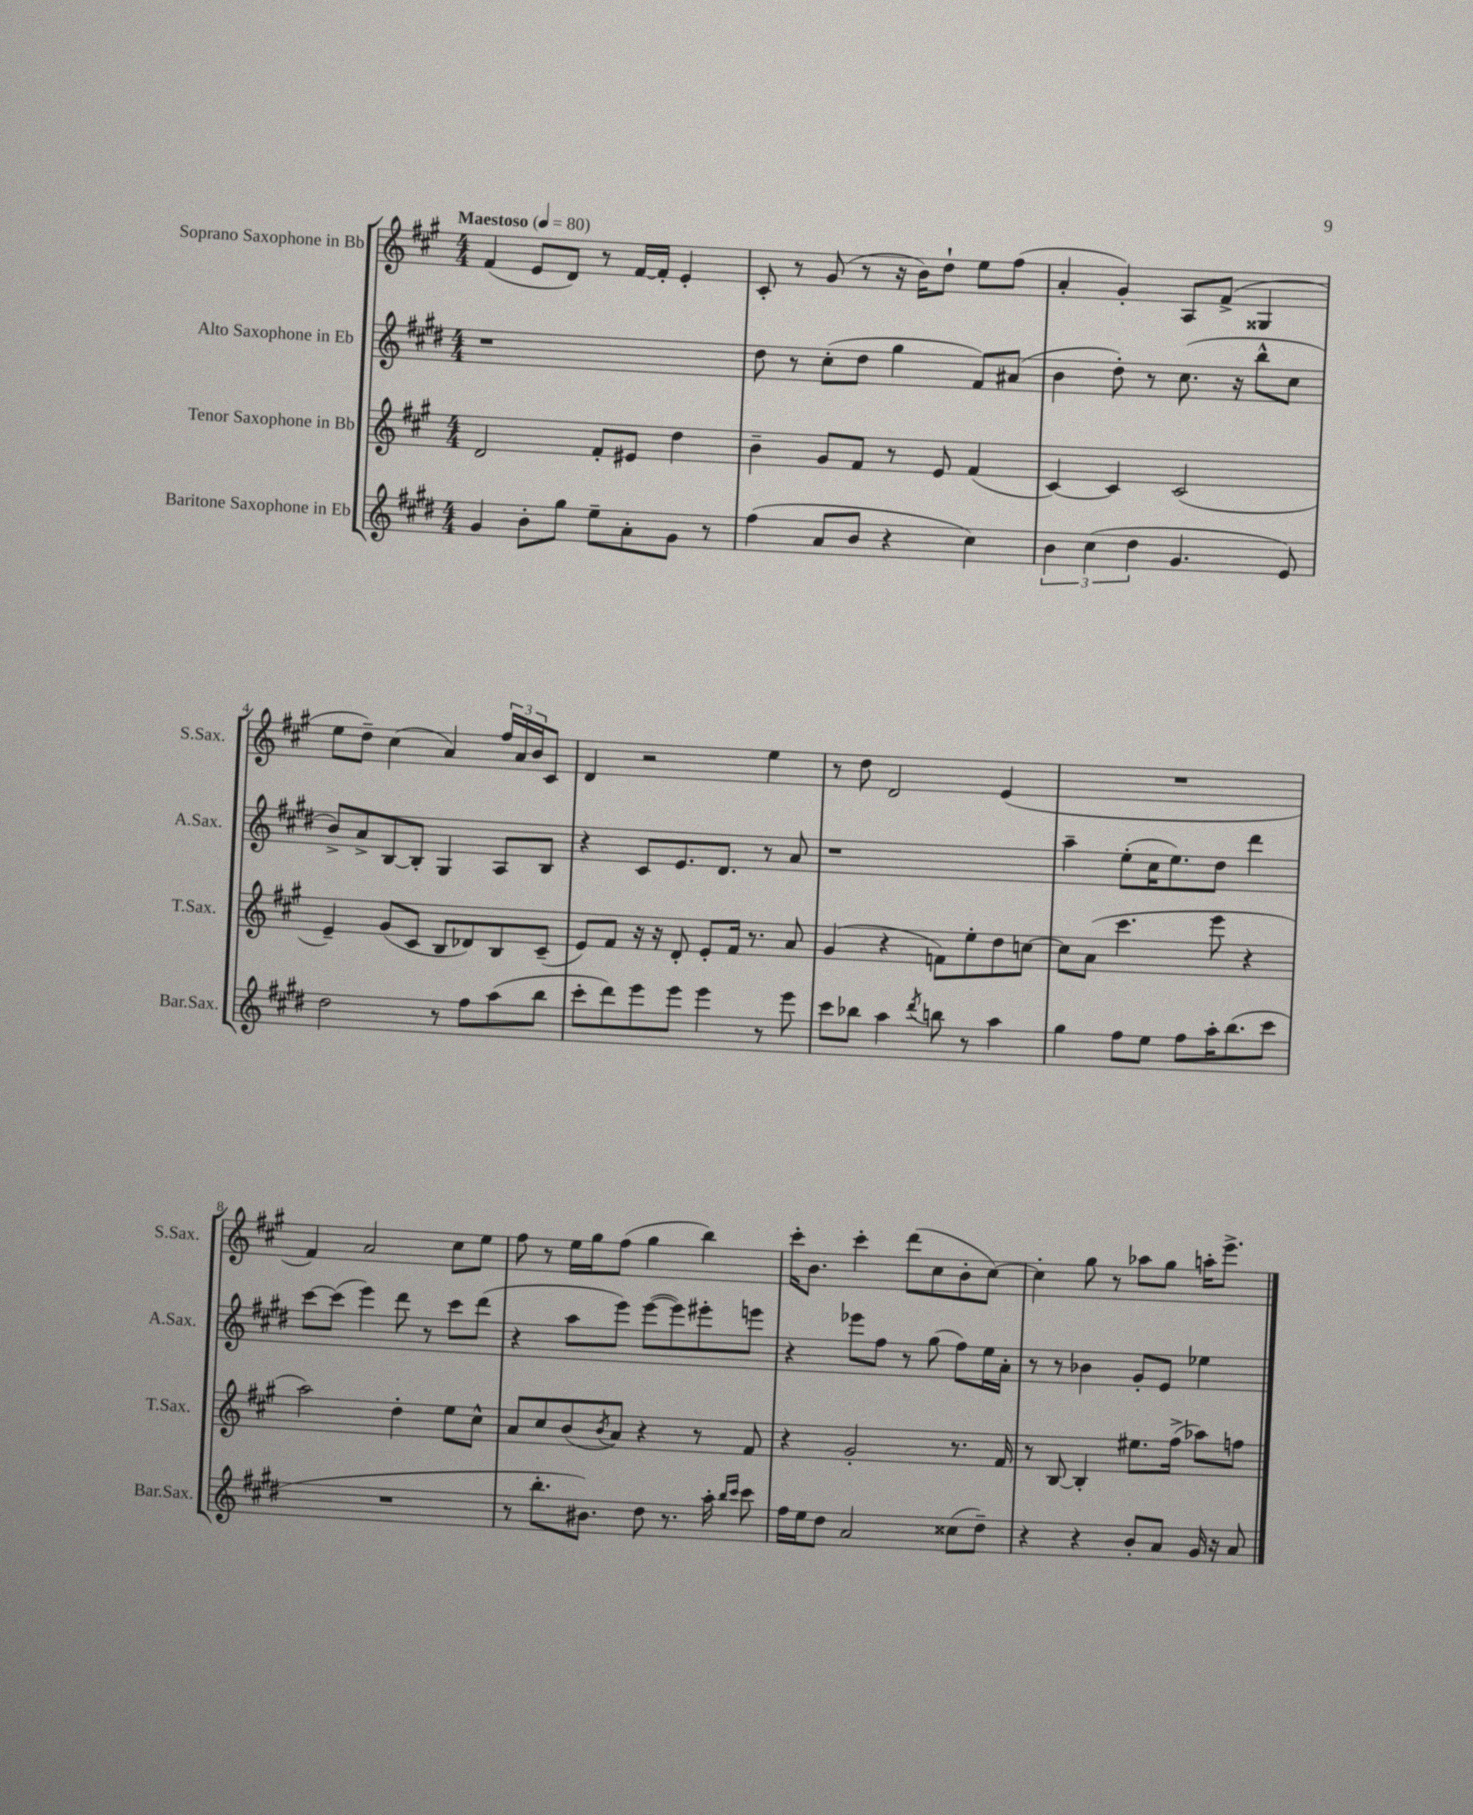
<<
\new StaffGroup <<
\new Staff = "s0" \with { instrumentName = "Soprano Saxophone in Bb" shortInstrumentName = "S.Sax." } {
    \clef treble \key a \major \numericTimeSignature \time 4/4 \tempo "Maestoso" 4 = 80
    fis'4( e'8 d'8) r8 fis'16~ fis'16-. e'4-. |
    cis'8-. r8 gis'8( r8 r16 b'16) d''8-! e''8 fis''8( |
    a'4-. gis'4-.) a8 fis'8->( gisis4 |
    e''8 d''8--) cis''4( a'4) \tuplet 3/2 { fis''16 a'16 b'16 } cis'8 |
    d'4 r2 e''4 |
    r8 d''8 d'2 e'4( |
    R1 |
    fis'4) a'2 cis''8 e''8 |
    fis''8 r8 e''16 gis''16 fis''8( gis''4 b''4) |
    cis'''16-. b'8. cis'''4-. d'''8( cis''8 b'8-. cis''8~) |
    cis''4-. gis''8 r8 aes''8 gis''8 a''16-. e'''8.-> \bar "|." |
}
\new Staff = "s1" \with { instrumentName = "Alto Saxophone in Eb" shortInstrumentName = "A.Sax." } {
    \clef treble \key e \major \numericTimeSignature \time 4/4
    r1 |
    dis''8 r8 cis''8-.( dis''8 gis''4 fis'8) ais'8( |
    b'4 dis''8-.) r8 cis''8.( r16 b''8-^ cis''8 |
    b'8->) a'8-> b8~ b8-. gis4 a8 b8 |
    r4 cis'8 e'8. dis'8. r8 a'8 |
    r1 |
    a''4-- e''8-.( cis''16 e''8.) dis''8 dis'''4 |
    cis'''8~ cis'''8( e'''4) dis'''8 r8 cis'''8 dis'''8( |
    r4 a''8 e'''8) e'''8~( e'''8) eis'''8-. e'''8 |
    r4 ees'''8 fis''8 r8 gis''8( fis''8) e''16 a'16-. |
    r8 r8 bes'4 gis'8-. e'8 ees''4 \bar "|." |
}
\new Staff = "s2" \with { instrumentName = "Tenor Saxophone in Bb" shortInstrumentName = "T.Sax." } {
    \clef treble \key a \major \numericTimeSignature \time 4/4
    d'2 fis'8-. eis'8 d''4 |
    b'4-- gis'8 fis'8 r8 e'8 fis'4( |
    cis'4~) cis'4 cis'2( |
    e'4--) gis'8( cis'8 b8 des'8) b8 cis'8--( |
    e'8) fis'8 r16 r16 d'8-. e'8-. fis'16 r8. a'8 |
    gis'4( r4 f'8) e''8-. d''8 c''8~ |
    c''8 a'8( cis'''4. e'''8 r4 |
    a''2) d''4-. e''8 cis''8-^ |
    a'8 cis''8 b'8( \acciaccatura { b'8 } a'8) r4 r8 fis'8 |
    r4 gis'2-. r8. fis'16 |
    r8 b8~ b4-. eis''8. fis''16->( aes''8) f''8 \bar "|." |
}
\new Staff = "s3" \with { instrumentName = "Baritone Saxophone in Eb" shortInstrumentName = "Bar.Sax." } {
    \clef treble \key e \major \numericTimeSignature \time 4/4
    gis'4 b'8-. gis''8 e''8-- a'8-. gis'8 r8 |
    fis''4( a'8 b'8 r4 cis''4) |
    \tuplet 3/2 { b'4 cis''4( dis''4 } gis'4. e'8) |
    dis''2 r8 fis''8 a''8( b''8 |
    cis'''8-. dis'''8) e'''8 e'''8 e'''4 r8 e'''8 |
    cis'''8 bes''8 a''4 \acciaccatura { dis'''8 } b''8 r8 a''4 |
    gis''4 fis''8 e''8 fis''8 a''16-. b''8.( cis'''8 |
    R1 |
    r8 b''8.-. bis'8.) dis''8 r8. a''16-. \grace { b''16 cis'''16 } cis'''8 |
    fis''16 e''16 dis''8 a'2 cisis''8( dis''8--) |
    r4 r4 b'8-. a'8 gis'16 r16 a'8 \bar "|." |
}
>>
>>
